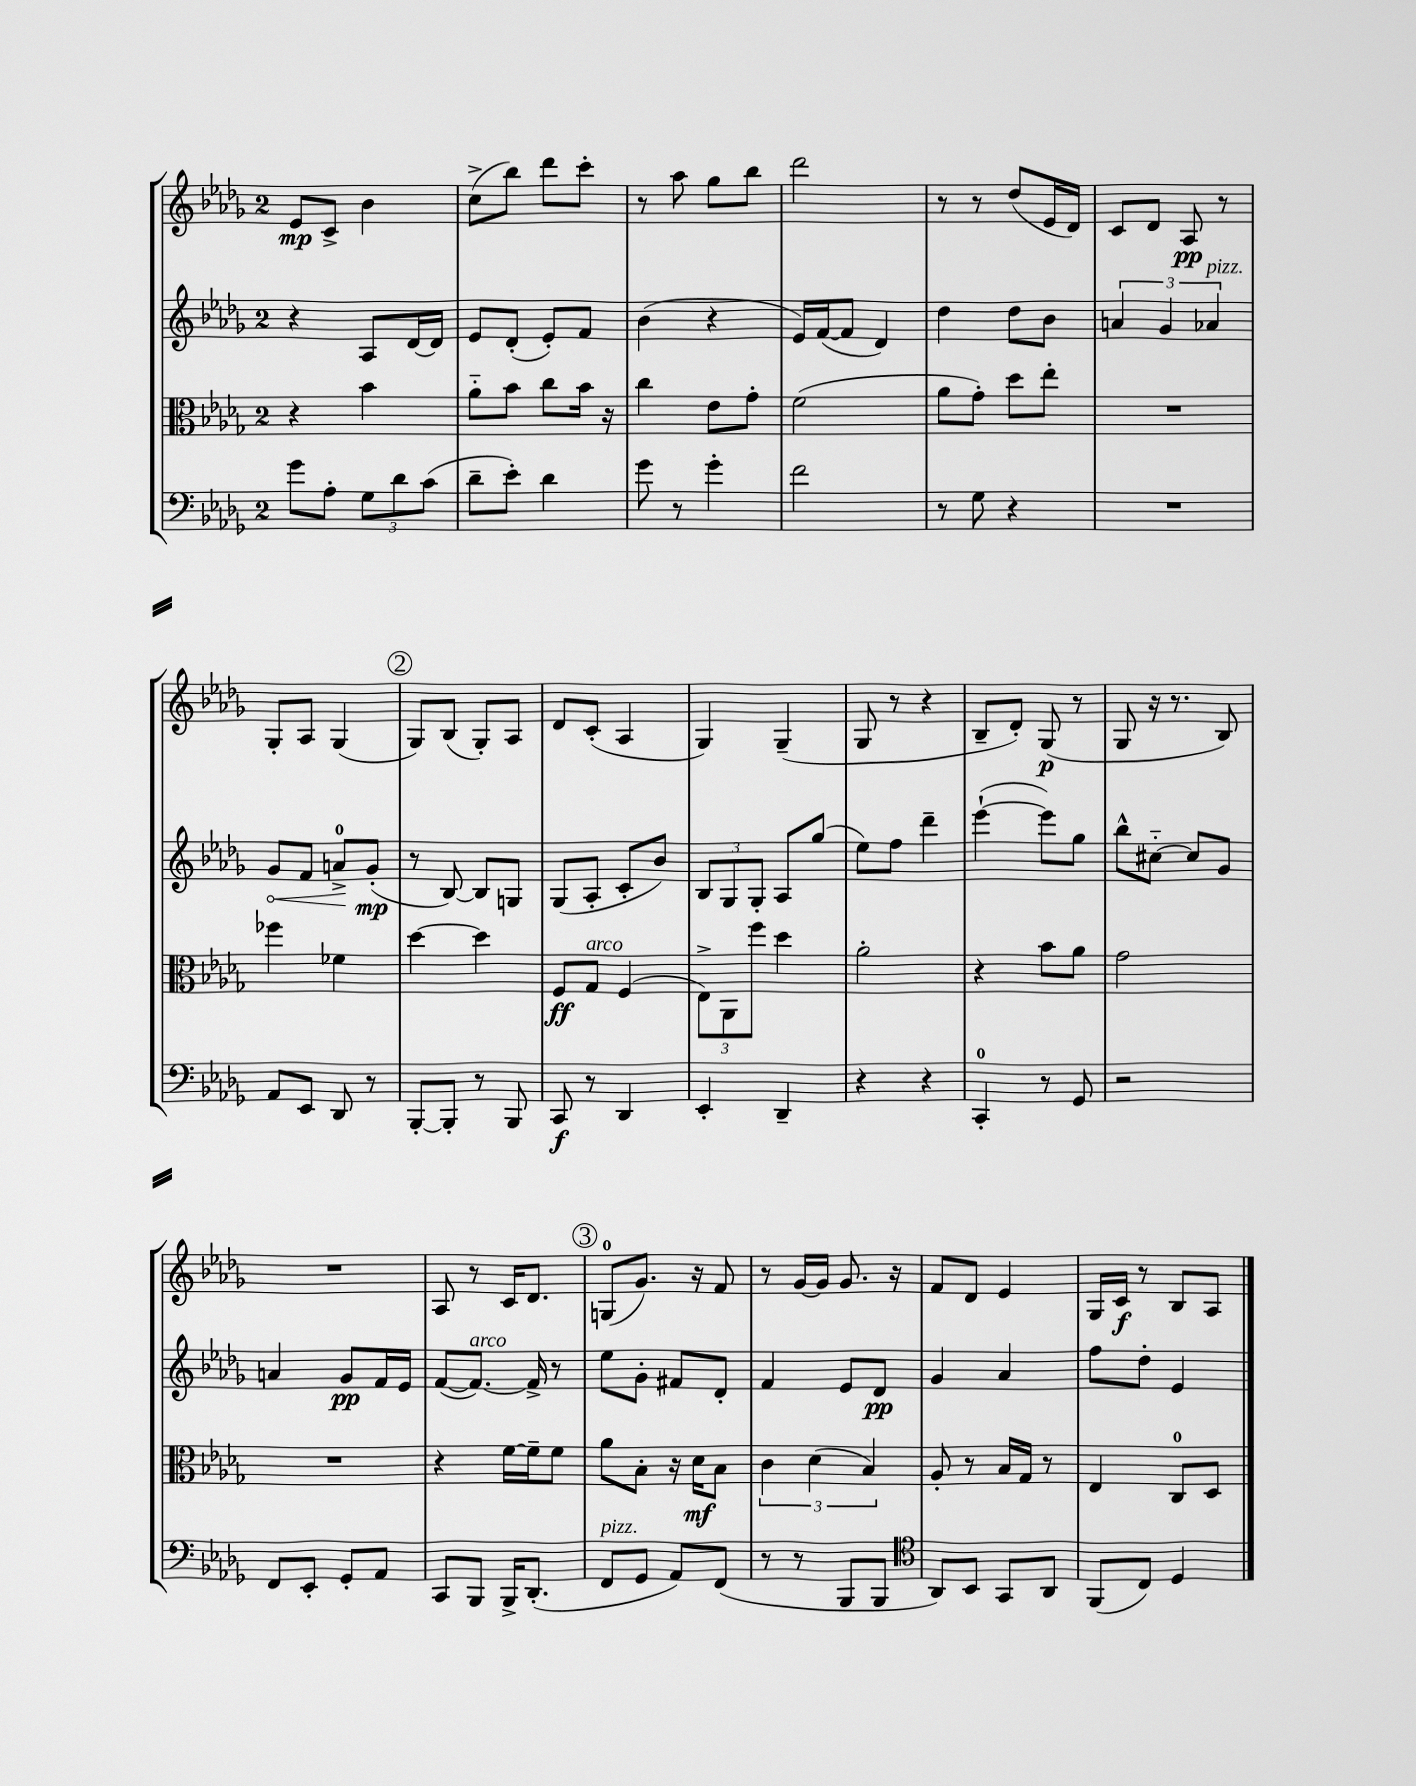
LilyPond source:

<<
\new StaffGroup <<
\new Staff = "s0" {
    \clef treble \key des \major \once \override Staff.TimeSignature.style = #'single-digit \time 2/4
    ees'8\mp c'8-> bes'4 |
    c''8->( bes''8) des'''8 c'''8-. |
    r8 aes''8 ges''8 bes''8 |
    des'''2 |
    r8 r8 des''8( ees'16 des'16) |
    c'8 des'8 aes8\pp r8 |
    ges8-. aes8 ges4( |
    \mark \markup { \circle "2" } ges8) bes8( ges8-.) aes8 |
    des'8 c'8-.( aes4 |
    ges4) ges4--( |
    ges8 r8 r4 |
    bes8-- des'8-.) ges8\p( r8 |
    ges8 r16 r8. bes8) |
    R2 |
    aes8 r8 c'16 des'8. |
    \mark \markup { \circle "3" } g8-0( ges'8.) r16 f'8 |
    r8 ges'16~ ges'16 ges'8. r16 |
    f'8 des'8 ees'4 |
    ges16 c'16\f r8 bes8 aes8 \bar "|." |
}
\new Staff = "s1" {
    \clef treble \key des \major \once \override Staff.TimeSignature.style = #'single-digit \time 2/4
    r4 aes8 des'16~ des'16 |
    ees'8 des'8-.( ees'8-.) f'8 |
    bes'4( r4 |
    ees'16) f'16~( f'8 des'4) |
    des''4 des''8 bes'8 |
    \tuplet 3/2 { a'4 ges'4 aes'4^\markup { \italic "pizz." } } |
    \once \override Hairpin.circled-tip = ##t ges'8\< f'8 a'8-0->\! ges'8-.\mp( |
    \mark \markup { \circle "2" } r8 bes8~) bes8 g8 |
    ges8( aes8-. c'8-. bes'8) |
    \tuplet 3/2 { bes8 ges8 ges8-. } aes8 ges''8( |
    ees''8) f''8 des'''4-- |
    ees'''4~-!( ees'''8) ges''8 |
    bes''8-^ cis''8~-_ cis''8 ges'8 |
    a'4 ges'8\pp f'16 ees'16 |
    f'8~( f'8.~^\markup { \italic "arco" }) f'16-> r8 |
    \mark \markup { \circle "3" } ees''8 ges'8-. fis'8 des'8-. |
    f'4 ees'8 des'8\pp |
    ges'4 aes'4 |
    f''8 des''8-. ees'4 \bar "|." |
}
\new Staff = "s2" {
    \clef alto \key des \major \once \override Staff.TimeSignature.style = #'single-digit \time 2/4
    r4 bes'4 |
    aes'8-_ bes'8 c''8 bes'16 r16 |
    c''4 ees'8 ges'8-. |
    f'2( |
    aes'8 ges'8-.) des''8 ees''8-. |
    R2 |
    fes''4 fes'4 |
    \mark \markup { \circle "2" } des''4~ des''4 |
    f8\ff ges8^\markup { \italic "arco" } f4( |
    \tuplet 3/2 { ees8->) aes,8 f''8 } des''4 |
    aes'2-. |
    r4 bes'8 aes'8 |
    ges'2 |
    R2 |
    r4 f'16~ f'16-- f'8 |
    \mark \markup { \circle "3" } aes'8 bes8-. r16 des'16\mf bes8 |
    \tuplet 3/2 { c'4 des'4( bes4) } |
    aes8-. r8 bes16 ges16 r8 |
    ees4 c8-0 des8 \bar "|." |
}
\new Staff = "s3" {
    \clef bass \key des \major \once \override Staff.TimeSignature.style = #'single-digit \time 2/4
    ges'8 aes8-. \tuplet 3/2 { ges8 des'8 c'8( } |
    des'8-- ees'8-.) des'4 |
    ges'8 r8 ges'4-. |
    f'2 |
    r8 ges8 r4 |
    R2 |
    aes,8 ees,8 des,8 r8 |
    \mark \markup { \circle "2" } bes,,8~-. bes,,8-. r8 bes,,8 |
    c,8\f r8 des,4 |
    ees,4-. des,4-- |
    r4 r4 |
    c,4-0-. r8 ges,8 |
    r2 |
    f,8 ees,8-. ges,8-. aes,8 |
    c,8 bes,,8 bes,,16-> des,8.-.( |
    \mark \markup { \circle "3" } f,8^\markup { \italic "pizz." } ges,8 aes,8) f,8( |
    r8 r8 bes,,8 bes,,8 |
    \clef tenor aes,8) bes,8 ges,8 aes,8 |
    f,8( c8) des4 \bar "|." |
}
>>
>>
\layout { \context { \Score \remove "Bar_number_engraver" } }
